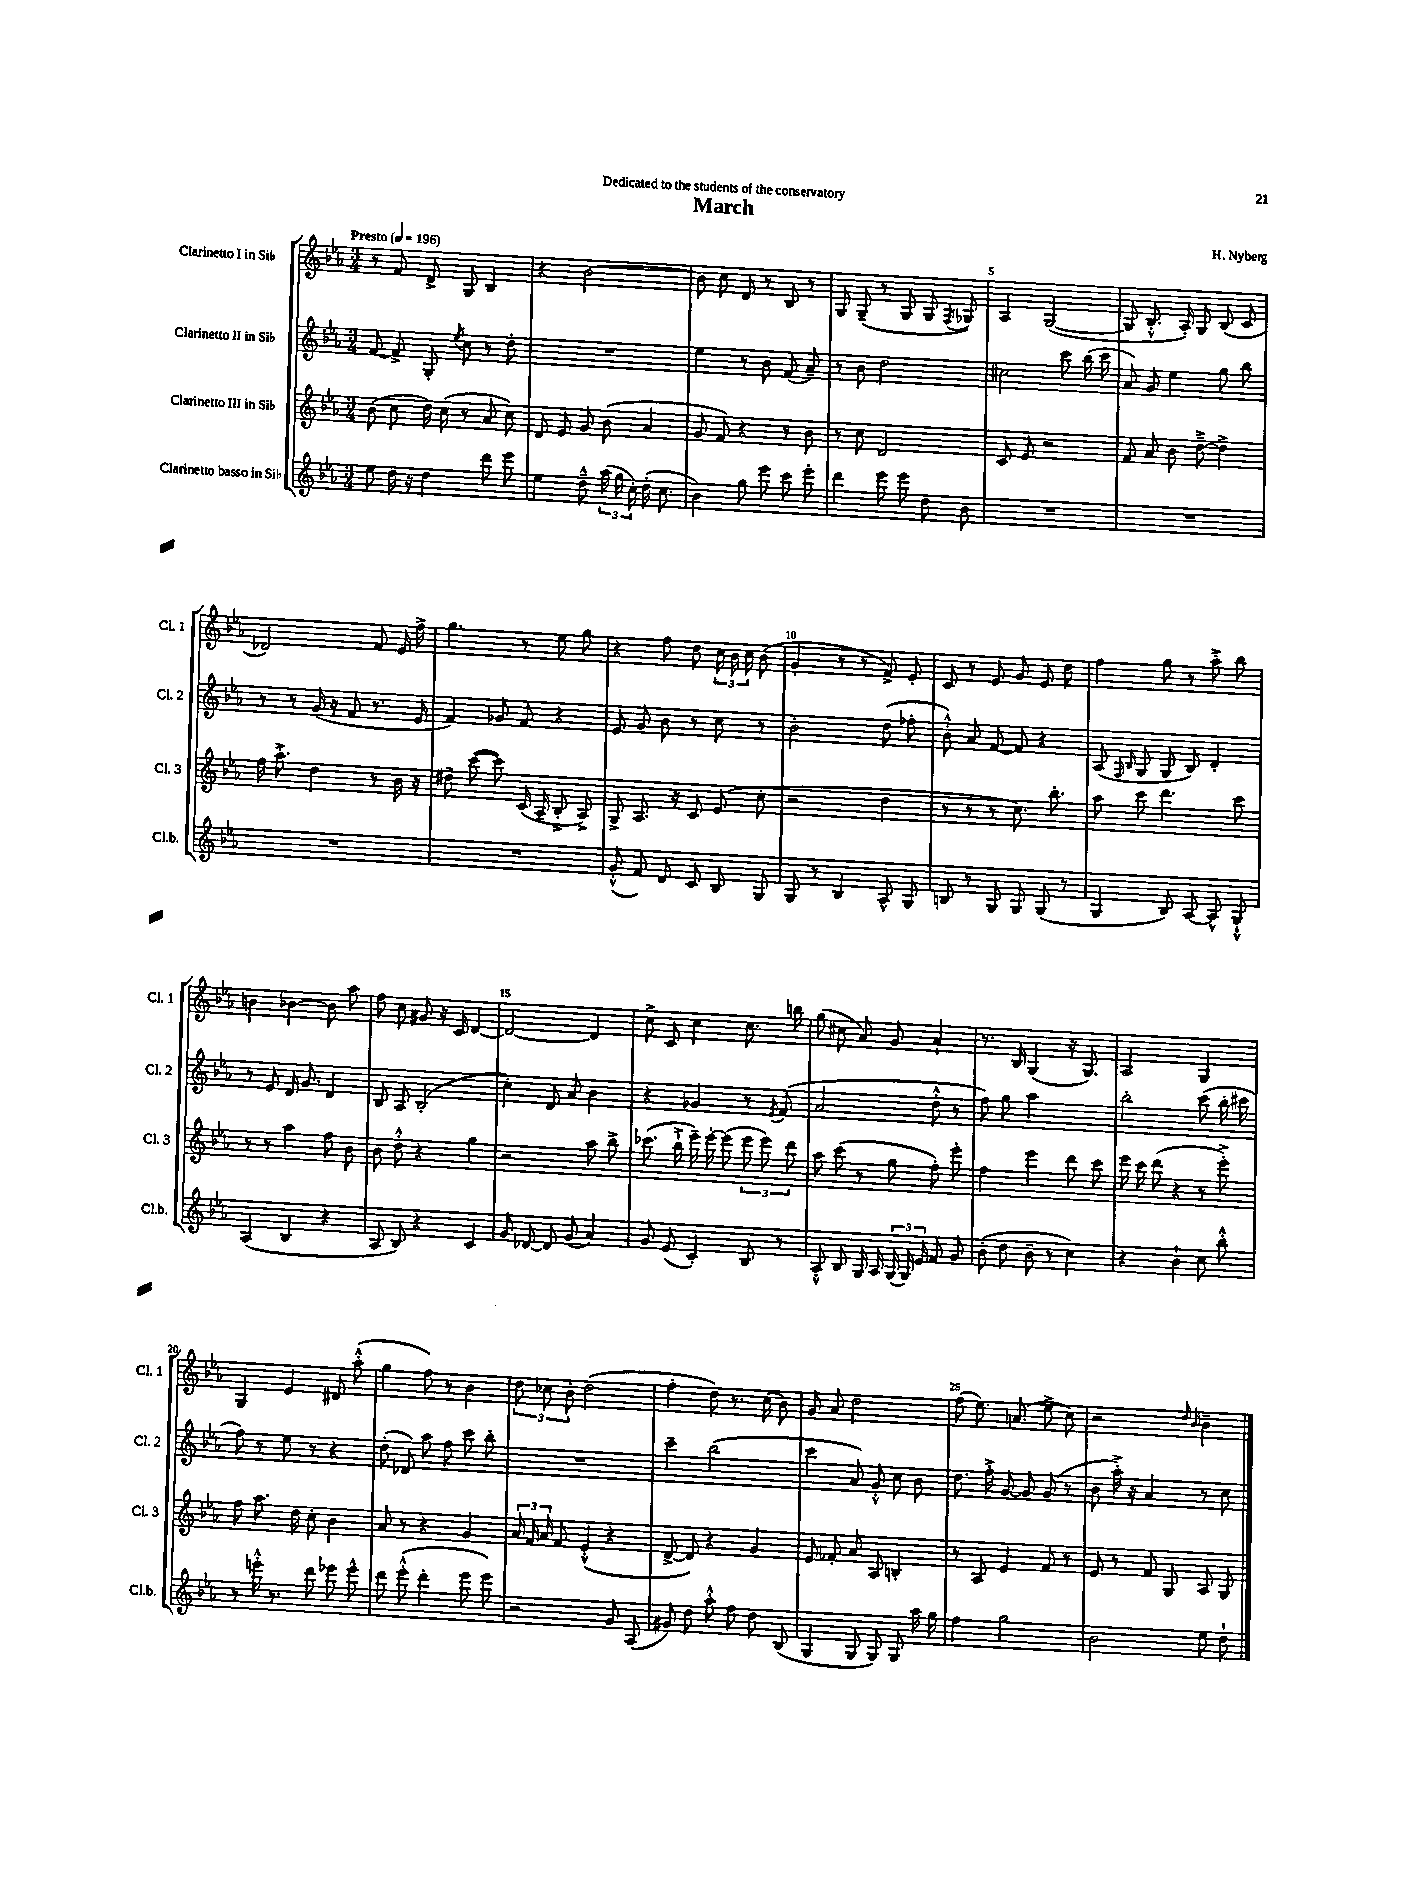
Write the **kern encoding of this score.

**kern	**kern	**kern	**kern
*part4	*part3	*part2	*part1
*staff4	*staff3	*staff2	*staff1
*I"Clarinetto basso in Si♭	*I"Clarinetto III in Si♭	*I"Clarinetto II in Si♭	*I"Clarinetto I in Si♭
*I'Cl.b.	*I'Cl. 3	*I'Cl. 2	*I'Cl. 1
*clefG2	*clefG2	*clefG2	*clefG2
*k[b-e-a-]	*k[b-e-a-]	*k[b-e-a-]	*k[b-e-a-]
*M3/4	*M3/4	*M3/4	*M3/4
*MM196	*MM196	*MM196	*MM196
=1	=1	=1	=1
!	!	!	!LO:TX:a:B:t=Presto
8ee-\	(8b-\	[8f/	8r
16dd\	8cc\	8f^/]	8f/
16r	.	.	.
4dd\	16dd\)	8G'/	8d^/
.	(16cc\	.	.
.	.	8qee-/	.
.	8r	8cc\	8G/
8ddd\	8a-/	8r	4B-/
8eee-\	8cc\)	8dd'\	.
=2	=2	=2	=2
4ee-\	8d/	2.r	4r
.	8e-/	.	.
8dd~^^\	8g/	.	[2b-\
(24aa-\	(8b-\	.	.
24gg\	.	.	.
24cc'\)	.	.	.
(16dd'\	4a-/	.	.
8.cc\	.	.	.
=3	=3	=3	=3
4b-\)	8g/	4ee-\	8b-\]
.	8f/)	.	8cc\
8gg\	4r	8r	8d/
8eee-\	.	8b-\	8r
8ccc\	8r	(8f/	8B-/
8eee-'\	8b-\	8a-~/)	8r
=4	=4	=4	=4
4ddd\	8r	8r	8G/
.	8cc\	8b-\	(8G~/
8eee-\	2d/	2dd\	8r
8eee-\	.	.	8G/
8dd\	.	.	8G/
.	.	.	8qF/
8b-\	.	.	8G-X/)
=5	=5	=5	=5
2.r	8c/	2cc#X\	4A-/
.	8e-/	.	.
.	2r	.	([2G/
.	.	8ccc\	.
.	.	(16bb-\	.
.	.	16ccc\	.
=6	=6	=6	=6
2.r	8f/	8a-/)	8G/]
.	8a-/	8g/	8.B-'^^/
.	8b-\	4ee-\	.
.	.	.	16A-'/)
.	[8dd~^\	.	8G/
.	4dd^\]	8gg\	(8B-/
.	.	8bb-\	8c/
!!LO:LB:g=z
=7	=7	=7	=7
2.r	16ff\	8r	2d-X/)
.	8.aa-'^\	.	.
.	.	8r	.
.	4dd\	(16g/	.
.	.	16r	.
.	.	8f/	.
.	8r	8.r	8f/
.	16b-\	.	16e-/
.	16r	16e-/	16ff^\
=8	=8	=8	=8
2.r	8dd#X~\	4f/)	4.gg\
.	([8ccc\	.	.
.	8ccc\])	8g-X/	.
.	(16c/	8f/	8r
.	16A-~/	.	.
.	8B-'^/	4r	8ee-\
.	8A-^/)	.	8gg\
=9	=9	=9	=9
(8g'^^/	8G^/	8e-/	4r
8f/)	8.A-/	8g/	.
8d/	.	8b-\	8ff\
.	16r	.	.
8c/	8c/	8r	8dd\
8B-/	(8e-/	8cc\	24cc\
.	.	.	24b-\
.	.	.	24cc\
8G/	8cc'\	8r	(8b-\
=10	=10	=10	=10
8G/	2r	2b-'\	4g'/
8r	.	.	.
4B-/	.	.	8r
.	.	.	8r
8A-^^/	4dd\	(8dd\	8f^/)
8G/	.	8ff-X'\	8e-'/
=11	=11	=11	=11
8Bn/	8r	8b-'^^\)	8c/
8r	8r	8a-/	8r
8G/	8r	[8f/	8e-/
8G/	8.cc\)	8f/]	8g/
(8G/	.	4r	8e-/
.	8.bb-'\	.	.
8r	.	.	8dd\
=12	=12	=12	=12
4G/	8aa-\	(8A-/	4ff\
.	.	16qqF/	.
.	.	16qqB-/	.
.	8ccc\	8G/	.
8B-/)	4.ddd\	8G/	8gg\
[8A-/	.	8B-/)	8r
8A-^^/]	.	4d'/	8aa-'^\
8G`^^/	8ccc\	.	8bb-\
!!LO:LB:g=z
=13	=13	=13	=13
(4A-/	8r	8r	4bn\
.	8r	8e-/	.
4B-/	4aa-\	16d/	[4b-X\
.	.	8.g/	.
4r	8ff\	4d/	8b-\]
.	8b-\	.	8aa-\
=14	=14	=14	=14
8A-/	8b-\	8B-/	8ff\
8B-/)	8dd'^^\	8A-/	8cc\
4r	4r	(2B-'/	8g#X/
.	.	.	16r
.	.	.	16c/
4c/	4gg\	.	[4d/
=15	=15	=15	=15
8g/	2r	4cc'\)	2d/_
[8d-X/	.	.	.
8d-/]	.	8d/	.
(8g/	.	8a-/	.
4a-/)	8aa-\	4b-\	4d/]
.	8bb-^\	.	.
=16	=16	=16	=16
8g/	(8.ccc-X\	4r	8cc^\
(8e-/	.	.	8c/
.	16bb-`^\	.	.
4c'/)	16eee-~\)	4g-X/	4cc\
.	[16eee-'\	.	.
.	(8eee-\]	.	.
8B-/	12eee-\	8r	8.cc\
.	12eee-\)	.	.
.	.	8qe-/	.
8r	.	(8f/	.
.	12ddd\	.	.
.	.	.	16bbn\
=17	=17	=17	=17
8A-'^^/	8aa-\	2a-/	(8gg\
8B-/	(8ccc\	.	8cc#X\
16G/	8r	.	8a-/)
16A-/	.	.	.
(24G/	8gg\	.	8g/
24G/)	.	.	.
24e-/	.	.	.
8f/	8ff'\)	8dd'^^\	4a-`/
8g/	8eee-'\	8r	.
=18	=18	=18	=18
(8b-'\	4ff\	8ff\)	8.r
8dd\	.	8gg\	.
.	.	.	16B-/
8b-~\	4eee-\	2aa-\	(4G/
8r	.	.	.
4cc\)	8ddd\	.	16r
.	.	.	8.G/)
.	8ccc\	.	.
=19	=19	=19	=19
4r	16eee-\	2bb-'\	2A-/
.	16ccc\	.	.
.	(8ddd\	.	.
4b-`\	4r	.	.
8cc\	8r	(8ccc\	4G/
8bb-'^^\	8eee-'^\)	16bb-'\	.
.	.	16ccc#X\	.
!!LO:LB:g=z
=20	=20	=20	=20
8r	8ff\	8ff\)	4G/
16eeen'^^\	8.aa-\	8r	.
8.r	.	.	.
.	.	8ee-\	4e-/
.	16dd\	.	.
8ddd\	8cc'\	8r	.
8eee-X\	4b-\	4r	8d#X/
8eee-^^\	.	.	(8aa-'^^\
=21	=21	=21	=21
8ddd\	8a-/	(8dd'\	4gg\
(8eee-'^^\	8r	8d-X/)	.
4ddd'\	4r	8aa-\	8ff\)
.	.	8ff\	8r
8eee-\	4g/	8ccc\	4b-\
8eee-\)	.	8bb-'\	.
=22	=22	=22	=22
2r	24a-/	2.r	12dd\
.	24f/	.	.
.	24a-/	.	12cc-X\
.	8f/	.	.
.	.	.	12b-'\
.	(4e-'^^/	.	(2dd\
8g/	4r	.	.
(8A-/	.	.	.
=23	=23	=23	=23
8g#X/)	[8d^/	4ccc~\	4ff'\
8dd\	8d/])	.	.
8aa-'^^\	4r	(2bb-\	8dd\)
8ff\	.	.	8.r
8dd\	4g/	.	.
.	.	.	(16cc\
(8B-/	.	.	8b-\)
=24	=24	=24	=24
4G/	8e-/	4ccc\	8g/
.	8f-X'/	.	8a-/
8G/	8a-/	8a-/)	2dd\
8G/)	8A-/	8g'^^/	.
8G/	4Bn'/	8cc\	.
16aa-\	.	8b-\	.
16gg\	.	.	.
=25	=25	=25	=25
4ff\	8r	8.dd\	(8ff\
.	8A-/	.	8.ee-\)
.	.	16ff'^\	.
2gg\	4e-/	[8g/	.
.	.	.	(8.an/
.	.	8g/]	.
.	8f/	(8g/	8ee-^\
.	8r	8r	8cc\)
=26	=26	=26	=26
2b-\	8e-/	8b-\	2r
.	8r	16aa-'^\)	.
.	.	16r	.
.	8f/	4a-/	.
.	8G/	.	.
.	.	.	16qqdd/
.	.	.	16qqb-/
8ee-\	8A-/	8r	4b-~\
8dd`\	8G/	8cc\	.
==	==	==	==
*-	*-	*-	*-
